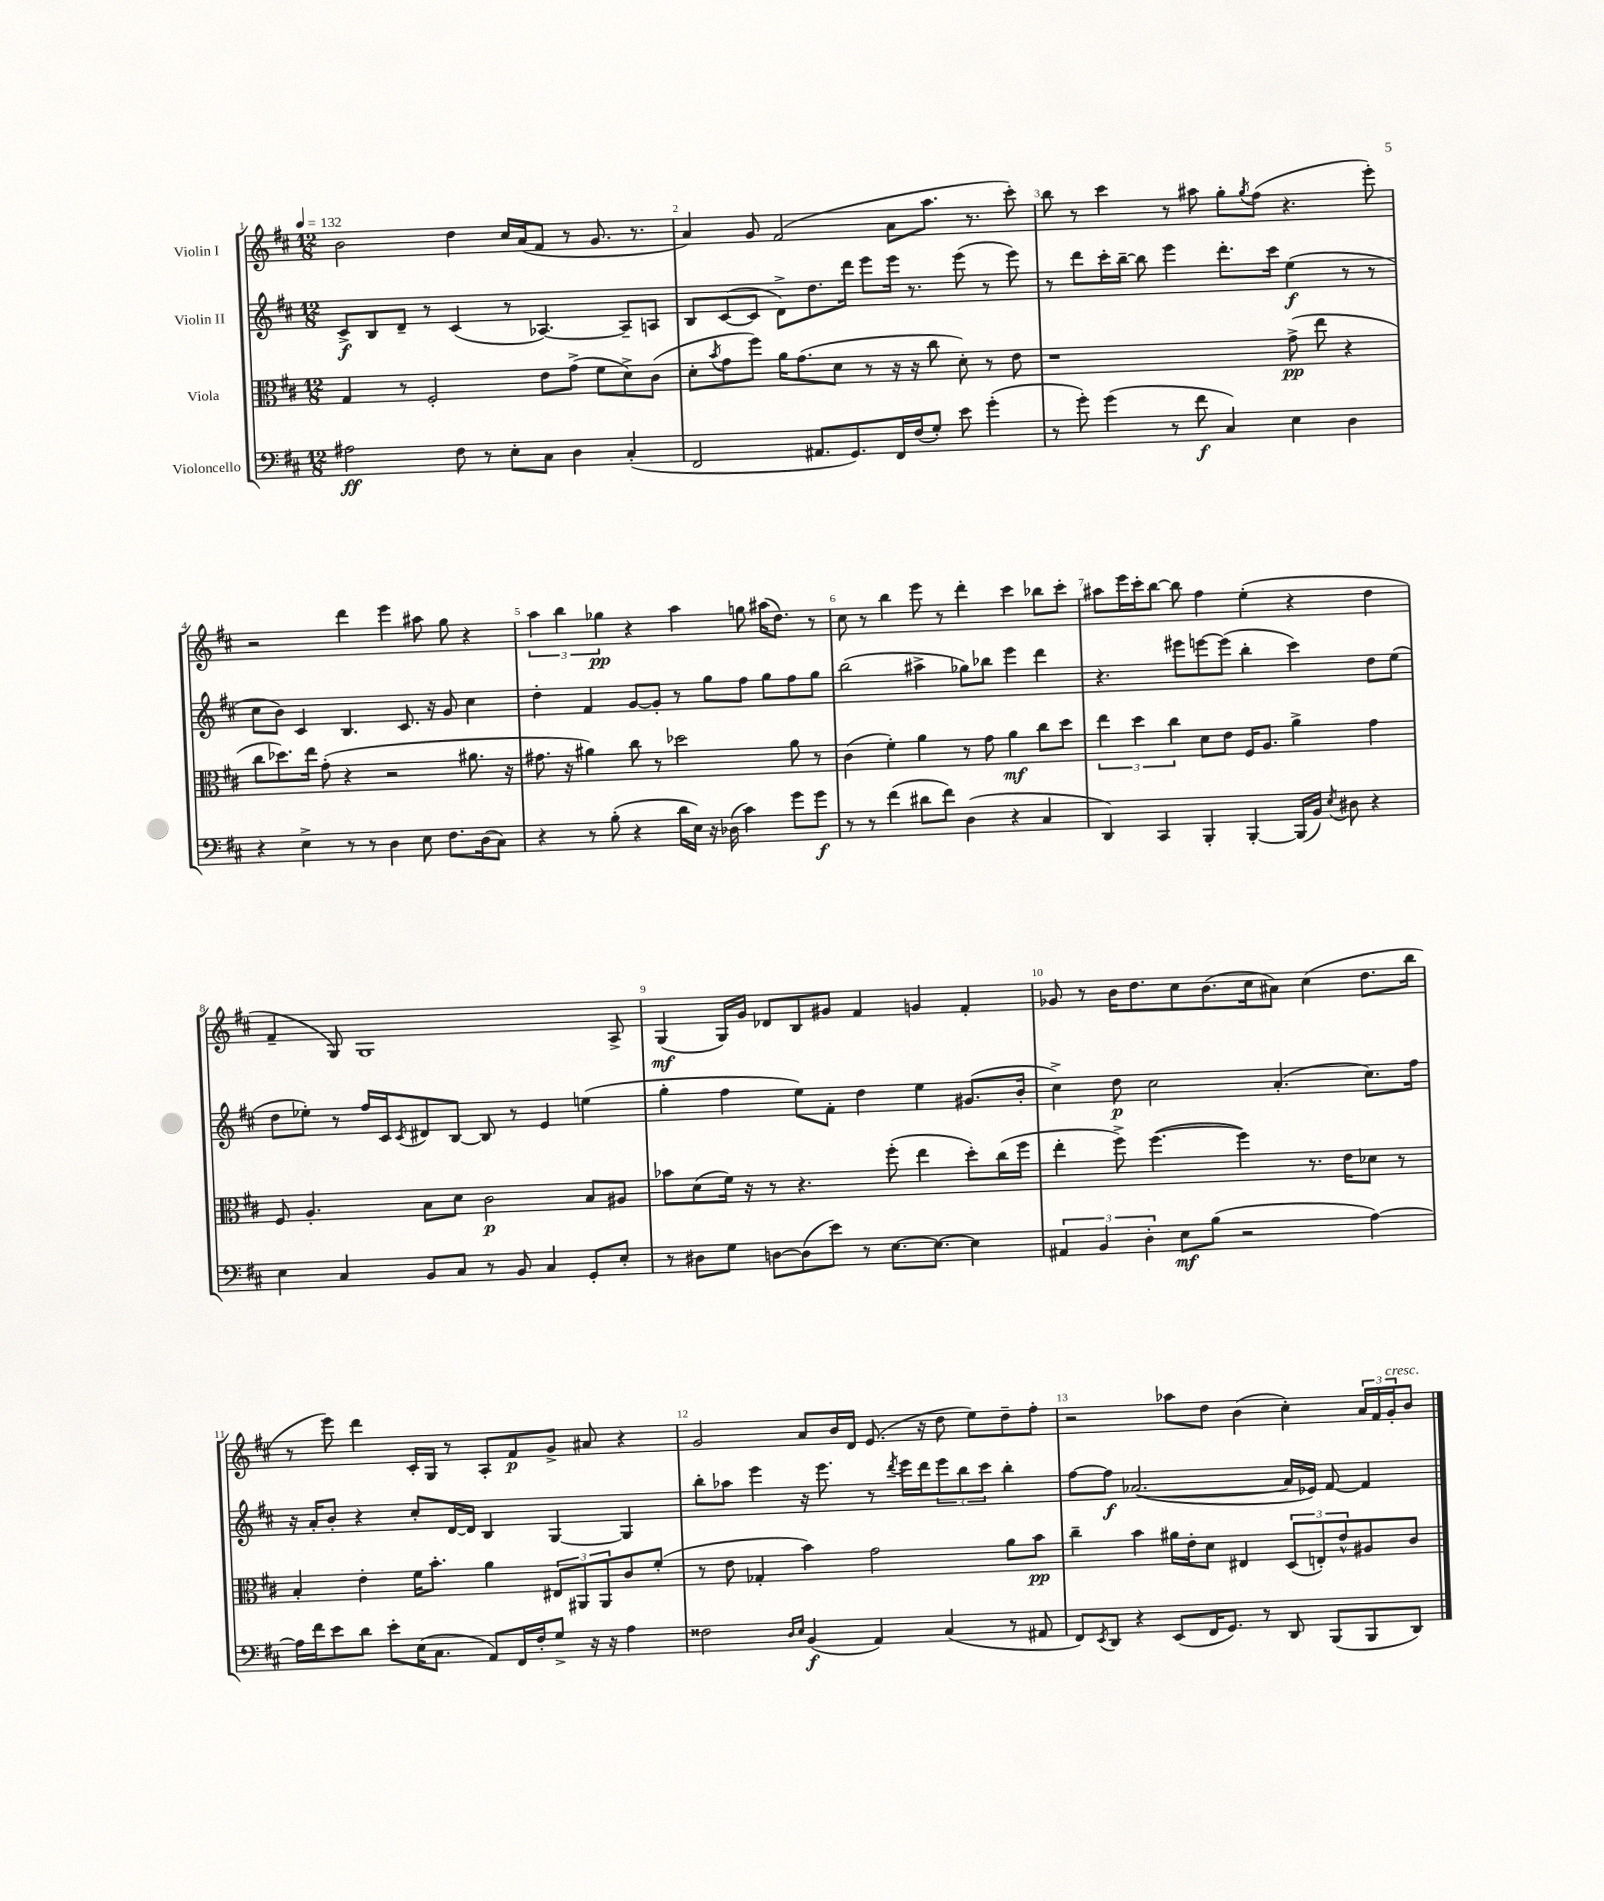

**kern	**kern	**kern	**kern
*staff4	*staff3	*staff2	*staff1
*clefF4	*clefC3	*clefG2	*clefG2
*k[f#c#]	*k[f#c#]	*k[f#c#]	*k[f#c#]
*M12/8	*M12/8	*M12/8	*M12/8
*MM132	*MM132	*MM132	*MM132
2A#	4G	8c#^	2b
.	.	8B	.
.	8r	8d~	.
.	2F#'	8r	.
8F#	.	(4c#	4dd
8r	.	.	.
8E'	.	8r	16cc#
.	.	.	(16a
8C#	8e	[4.A-)	8f#
4D	(8g^	.	8r
.	8f#	.	8.g
(4C#'	8d^)	8A-~]	.
.	.	.	8.r
.	(8c#	8A	.
=	=	=	=
2FF#	8d'	8B	4a)
.	8qb	.	.
.	8g	([8c#	.
.	8ff#)	8c#]	8g
.	16a	8d^)	(2f#
.	(8.g	.	.
8.AA#	.	8.dd	.
.	8d	.	.
8.GG)	.	16ddd	.
.	8r	8eee	.
16FF#	16r	16eee	8a
(16F#	16r	8.r	.
8G')	8cc#	.	8.aa
8e	8d')	(8eee	.
.	.	.	8.r
(4g'	8r	8r	.
.	8e	8eee)	8ccc#')
=	=	=	=
8r	1r	8r	8bb
8g')	.	8ddd	8r
(4g	.	16ccc#'	4ccc#
.	.	[16bb~	.
.	.	8bb]	.
8r	.	4eee	8r
8f#	.	.	8aa#
4C#)	.	8.ddd'	8gg'
.	.	.	8qgg
.	.	.	(8ff#
.	.	16ccc#	.
4E	(8g^	(4ee	4.r
.	8ee	.	.
4D	4r	8r	.
.	.	8r	8eee')
=	=	=	=
4r	8cc#	8cc#	2r
.	8.dd-)	8b)	.
4E^	.	4c#	.
.	16ee	.	.
.	(8g'	.	.
8r	4r	4.B	4ddd
8r	.	.	.
4D	2r	.	4eee
.	.	8.c#	.
8E	.	.	8aa#
.	.	16r	.
8.F#	.	8g	8gg
.	8.a#	4cc#	4r
(16D	.	.	.
8C#)	.	.	.
.	16r	.	.
=	=	=	=
4r	8.g#	4dd'	6aa
.	.	.	6bb
.	16r	.	.
8r	4a#)	4f#	.
.	.	.	6gg-
(8B'	.	.	.
4r	8cc#	[8g	4r
.	8r	8g']	.
16d	2dd-	8r	4aa
16E)	.	.	.
16r	.	8gg	.
(16D-	.	.	.
4c#)	.	8ff#	8gg
.	.	8gg	(16aa#
.	.	.	8.dd)
8g	8a#	8ff#	.
8g	8r	8gg	8r
=	=	=	=
8r	(4c#	(2bb	8cc#
8r	.	.	8r
(4f#	4f#')	.	4bb
8d#	4a	4aa#^	8eee
8f#)	.	.	8r
(4D	8r	8gg-)	4ddd'
.	8g	8bb-	.
4r	4a	4eee	4ccc#
4C#	8cc#	4ddd	8bb-
.	8dd	.	8ccc#'
=	=	=	=
4DD)	6ee	4.r	8aa#
.	.	.	16eee
.	6dd	.	.
.	.	.	16ccc#'
4CC#	.	.	[8bb
.	6cc#	.	.
.	.	8eee#	8bb]
4BBB'	8d	[8eee	4ff#
.	8e	(8eee]	.
[4BBB'	16F#	4bb'	(4ee'
.	8.A	.	.
(16BBB]	4a^	4ccc#)	4r
16BB)	.	.	.
8qE	.	.	.
8D#	.	.	.
4r	4g	8dd	4dd
.	.	(8ee	.
=	=	=	=
4E	8F#	8dd	4f#~
.	4.A'	8ee-')	.
4C#	.	8r	8G)
.	.	16ff#	1G
.	.	16c#	.
.	.	8qc#	.
8BB	8B	8d#	.
8C#	8d	[8B	.
8r	2c#	8B]	.
8BB	.	8r	.
4C#	.	4e	.
8GG'	8B	(4ee	.
8E'	8A#	.	8A^
=	=	=	=
8r	8b-	4gg'	(4G
8D#	(8d	.	.
8G	16f#)	4ff#	16G)
.	16r	.	16g
[8D	8r	.	8d-
(8D]	4.r	8ee)	8B
8e)	.	8f#'	8g#
8r	.	4dd	4f#
[8.E	(8ff#'	.	.
.	4ee	4ee	4g
8.E_	.	.	.
4E]	8dd')	(8.g#	4f#'
.	(16cc#	.	.
.	16ff#	16b'	.
=	=	=	=
6AA#	4ee'	4cc#^)	8g-
.	.	.	8r
6BB	.	.	.
.	8ff#^)	8dd	16b
.	.	.	8.dd
6D'	.	.	.
.	([4.ff#	2cc#	.
8E	.	.	8cc#
(8B	.	.	(8.b
2r	4ff#])	.	.
.	.	.	16cc#
.	.	(4.a'	8a#)
.	8.r	.	(4cc#
.	16e	.	.
[4A)	8d-	8.cc#)	8.dd
.	8r	.	.
.	.	16ff#	16bb
=	=	=	=
16A]	4B'	16r	8r
16f#	.	16a'	.
8e	.	8b'	8eee)
8d	4e'	4r	4ddd
8e'	.	.	.
(16E	16f#	8cc#'	16c#'
8.C#	8.b'	.	16G
.	.	[16d	8r
.	.	16d]	.
8AA)	4a	4B	8A'
16FF#	.	.	8f#
16F#'	.	.	.
8G^	12E#	[4G	8g^
.	12AA#	.	.
16r	.	.	8a#
.	12AA#	.	.
16r	.	.	.
4A	8c#	4G]	4r
.	(8f#'	.	.
=	=	=	=
2F##	8r	8bb'	2g
.	8e	8aa-	.
.	4G-'	4eee	.
16qqD	.	.	.
16qqE	.	.	.
(4BB	4b)	16r	8a
.	.	8.eee	.
.	.	.	16b
.	.	.	16d
4AA)	2g	8r	(8.e
.	.	8qddd	.
.	.	16eee	.
.	.	16ddd	16r
(4C#	.	12eee	8dd
.	.	12bb	.
.	.	.	8ee)
.	.	12ccc#	.
8r	8a	4bb'	8dd~
8AA#	8b	.	8ff#'
=	=	=	=
8FF#)	4cc#~	[8ff#	2r
8qEE	.	.	.
8DD	.	8ff#]	.
4r	4b	([2.a-	.
(8EE	16a#	.	8aa-
.	16e'	.	.
16FF#	8d	.	8dd
8.GG)	.	.	.
.	4E#	.	(4b
8r	.	.	.
8DD	(12D	16a-]	4cc#')
.	.	16e-)	.
.	12E')	.	.
(8BBB	.	[8f#	.
.	12e^^	.	.
8BBB	8A#	4f#]	24a
.	.	.	24f#
.	.	.	24g'
8DD)	8c#	.	8b
==	==	==	==
*-	*-	*-	*-
